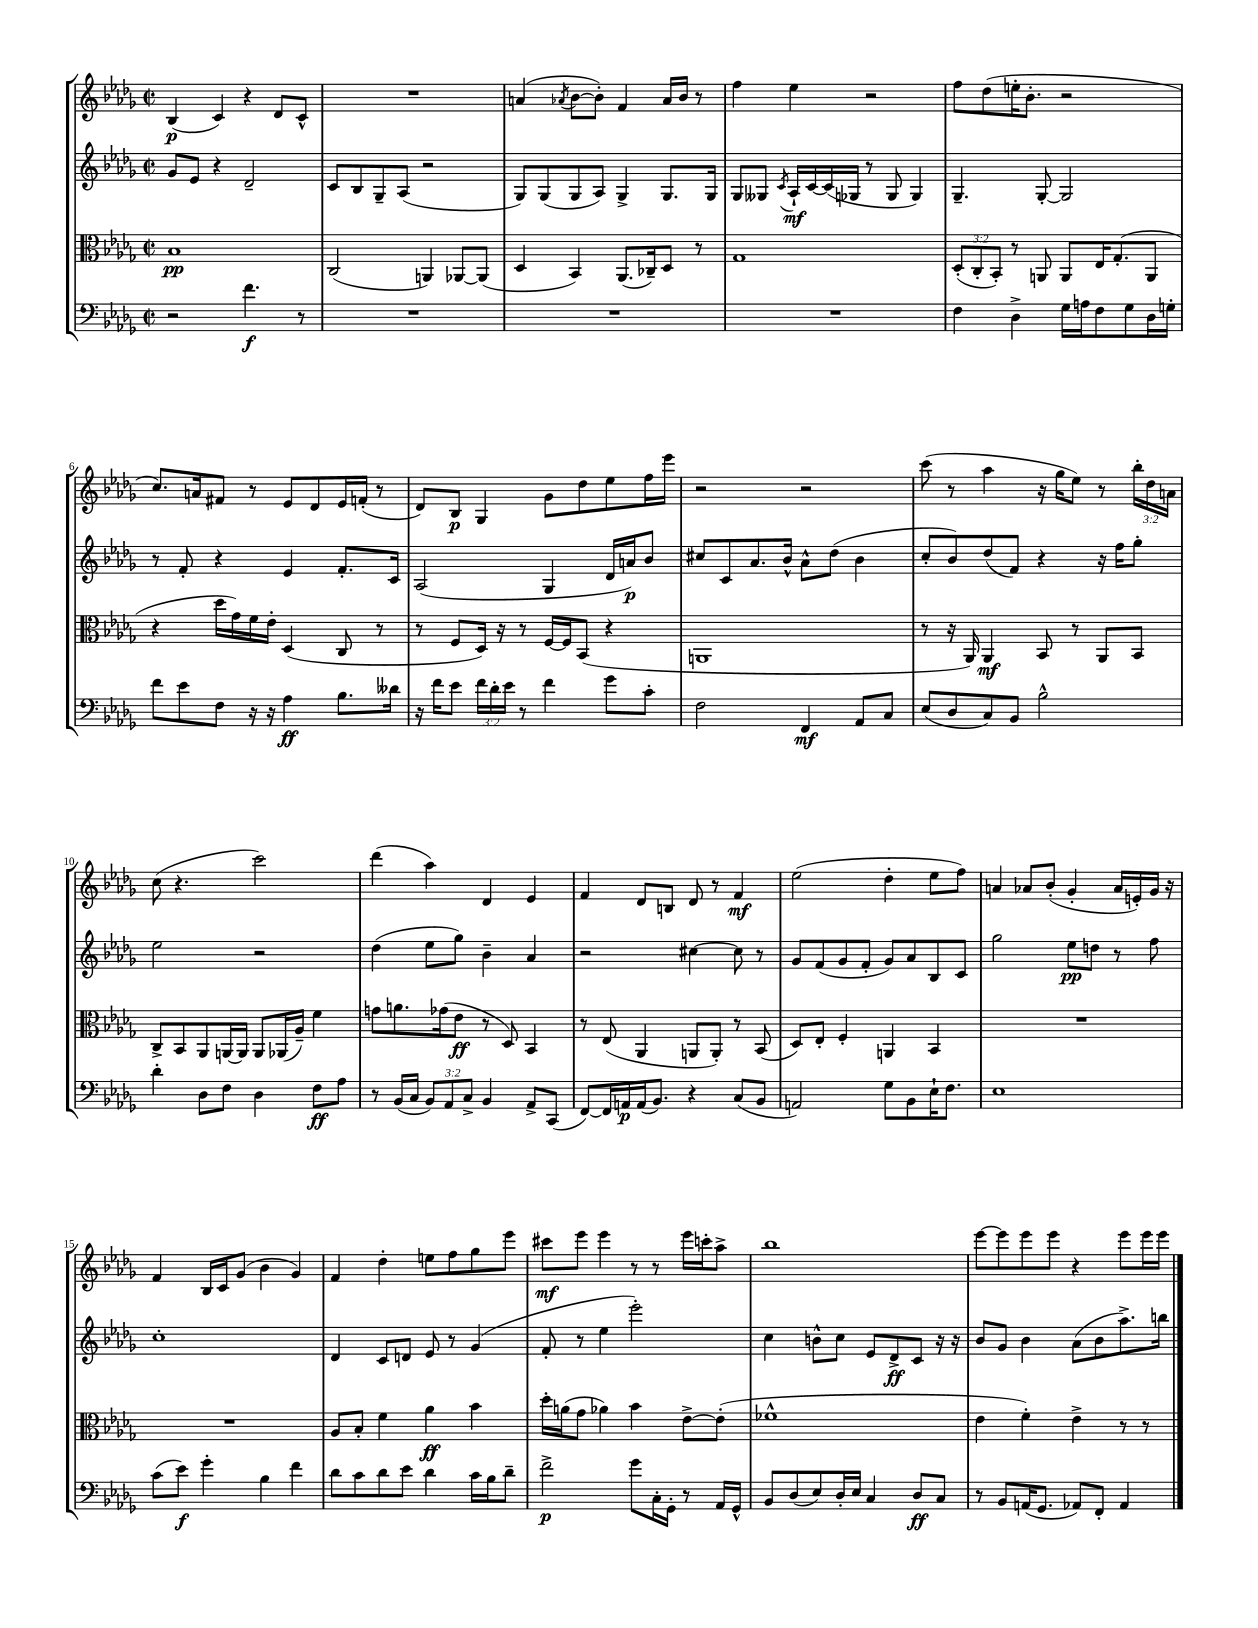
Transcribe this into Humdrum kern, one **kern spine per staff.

**kern	**kern	**kern	**kern
*staff4	*staff3	*staff2	*staff1
*clefF4	*clefC3	*clefG2	*clefG2
*k[b-e-a-d-g-]	*k[b-e-a-d-g-]	*k[b-e-a-d-g-]	*k[b-e-a-d-g-]
*M2/2	*M2/2	*M2/2	*M2/2
*met(c|)	*met(c|)	*met(c|)	*met(c|)
2r	1B-	8g-	(4B-
.	.	8e-	.
.	.	4r	4c)
4.f	.	2d-~	4r
.	.	.	8d-
8r	.	.	8c^^
=	=	=	=
1r	(2C	8c	1r
.	.	8B-	.
.	.	8G-~	.
.	.	(8A-	.
.	4AA)	2r	.
.	[8AA-	.	.
.	(8AA-]	.	.
=	=	=	=
1r	4D-	8G-)	(4a
.	.	(8G-	.
.	.	.	8qa-
.	4BB-)	8G-	[8b-
.	.	8A-)	8b-'])
.	(8.AA-	4G-^	4f
.	16C-~)	.	.
.	8D-	8.G-	16a-
.	.	.	16b-
.	8r	.	8r
.	.	16G-	.
=	=	=	=
1r	1G-	8G-	4ff
.	.	8G--	.
.	.	8qc	.
.	.	16A-`	4ee-
.	.	[16c	.
.	.	(16c]	.
.	.	16G-	.
.	.	8r	2r
.	.	8G-	.
.	.	4G-)	.
=	=	=	=
4F	(12D-'	4.G-~	8ff
.	12C'	.	.
.	.	.	(8dd-
.	12BB-')	.	.
4D-^	8r	.	16ee'
.	.	.	8.b-'
.	8AA	[8G-'	.
16G-	8AA	2G-]	2r
16A	.	.	.
8F	16E-	.	.
.	(8.G-'	.	.
8G-	.	.	.
16D-	8AA	.	.
16G'	.	.	.
=	=	=	=
8f	4r	8r	8.cc)
8e-	.	8f'	.
.	.	.	16a
8F	16dd-	4r	8f#
.	16g-)	.	.
16r	16f	.	8r
16r	16e-'	.	.
4A-	(4D-	4e-	8e-
.	.	.	8d-
8.B-	8C	8.f'	16e-
.	.	.	(16f'
.	8r	.	8r
16d--	.	16c	.
=	=	=	=
16r	8r	(2A-	8d-)
16f	.	.	.
8e-	8F	.	8B-
24f	16D-)	.	4G-
24d-'	.	.	.
.	16r	.	.
24e-	.	.	.
8r	8r	.	.
4f	[16F	4G-	8g-
.	16F]	.	.
.	(8BB-	.	8dd-
8g-	4r	16d-	8ee-
.	.	16a)	.
8c'	.	8b-	16ff
.	.	.	16eee-
=	=	=	=
2F	1AA	8cc#	2r
.	.	8c	.
.	.	8.a-	.
.	.	16b-^^	.
4FF	.	8a-^^	2r
.	.	(8dd-	.
8AA-	.	4b-	.
8C	.	.	.
=	=	=	=
(8E-	8r	8cc'	(8ccc
8D-	16r	8b-)	8r
.	16AA-)	.	.
8C)	4AA-	(8dd-	4aa-
8BB-	.	8f)	.
2B-^^	8BB-	4r	16r
.	.	.	16gg-
.	8r	.	8ee-)
.	8AA-	16r	8r
.	.	16ff	.
.	8BB-	8gg-'	24bb-'
.	.	.	24dd-
.	.	.	24a
=	=	=	=
4d-'	8C^	2ee-	(8cc
.	8BB-	.	4.r
8D-	8AA-	.	.
8F	[16AA	.	.
.	16AA]	.	.
4D-	8AA	2r	2ccc)
.	(16AA-	.	.
.	16A-~)	.	.
8F	4f	.	.
8A-	.	.	.
=	=	=	=
8r	8g	(4dd-	(4ddd-
(16BB-	8.a	.	.
16C	.	.	.
12BB-)	.	8ee-	4aa-)
.	(16g-	.	.
12AA-	.	.	.
.	8e-	8gg-)	.
12C^	.	.	.
4BB-	8r	4b-~	4d-
.	8D-)	.	.
8AA-^	4BB-	4a-	4e-
(8CC	.	.	.
=	=	=	=
[8FF)	8r	2r	4f
16FF]	(8E-	.	.
16AA	.	.	.
(16AA	4AA-	.	8d-
8.BB-)	.	.	.
.	.	.	8B
4r	8AA	[4cc#	8d-
.	8AA')	.	8r
(8C	8r	8cc#]	4f
8BB-	(8BB-	8r	.
=	=	=	=
2AA)	8D-)	8g-	(2ee-
.	8E-'	(8f	.
.	4F'	8g-	.
.	.	8f'	.
8G-	4AA	8g-)	4dd-'
8BB-	.	8a-	.
16E-`	4BB-	8B-	8ee-
8.F	.	.	.
.	.	8c	8ff)
=	=	=	=
1E-	1r	2gg-	4a
.	.	.	8a-
.	.	.	(8b-'
.	.	8ee-	4g-'
.	.	8dd	.
.	.	8r	16a-
.	.	.	16e')
.	.	8ff	16g-
.	.	.	16r
=	=	=	=
(8c	1r	1cc'	4f
8e-)	.	.	.
4g-'	.	.	16B-
.	.	.	16c
.	.	.	(8g-
4B-	.	.	4b-
4f	.	.	4g-)
=	=	=	=
8d-	8A-	4d-	4f
8c	8B-'	.	.
8d-	4f	8c	4dd-'
8e-	.	8d	.
4d-	4a-	8e-	8ee
.	.	8r	8ff
16c	4b-	(4g-	8gg-
16B-	.	.	.
8d-~	.	.	8eee-
=	=	=	=
2f^	16dd-'	8f'	8ccc#
.	(16a	.	.
.	8g-	8r	8eee-
.	4a-)	4ee-	4eee-
8g-	4b-	2eee-')	8r
16C'	.	.	8r
16GG-'	.	.	.
8r	[8e-^	.	16eee-
.	.	.	16ccc'
16AA-	(8e-']	.	8aa-^
16GG-^^	.	.	.
=	=	=	=
8BB-	1f-^^	4cc	1bb-
(8D-	.	.	.
8E-)	.	8b^^	.
16D-'	.	8cc	.
16E-	.	.	.
4C	.	8e-	.
.	.	8d-^	.
8D-	.	8c	.
8C	.	16r	.
.	.	16r	.
=	=	=	=
8r	4e-	8b-	[8eee-
8BB-	.	8g-	8eee-]
(16AA	4f')	4b-	8eee-
8.GG-	.	.	.
.	.	.	8eee-
8AA-)	4e-^	(8a-	4r
8FF'	.	8b-	.
4AA-	8r	8.aa-^)	8eee-
.	8r	.	16eee-
.	.	16bb	16eee-
==	==	==	==
*-	*-	*-	*-
